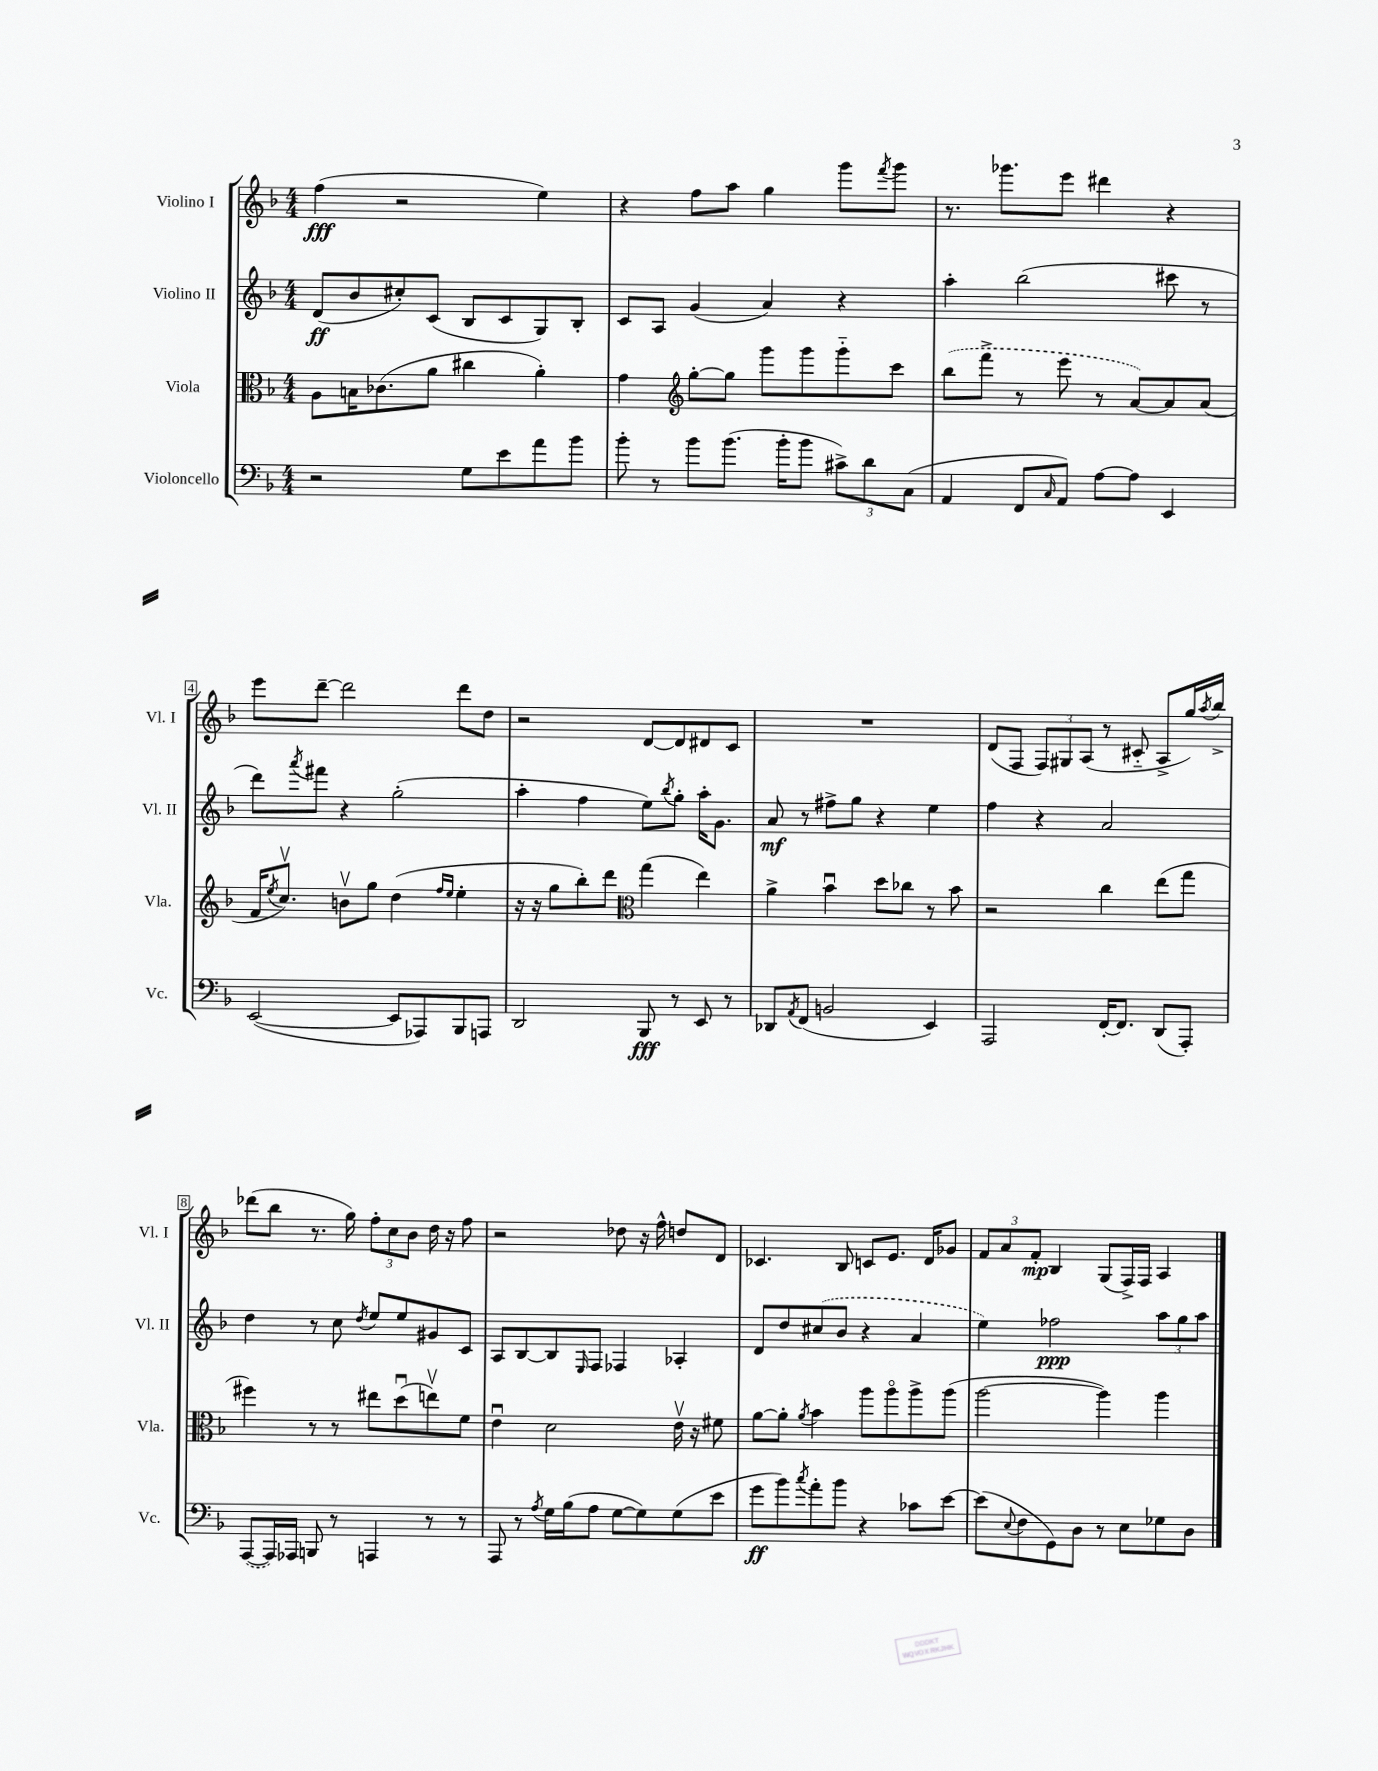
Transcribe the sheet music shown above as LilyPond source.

<<
\new StaffGroup <<
\new Staff = "s0" \with { instrumentName = "Violino I" shortInstrumentName = "Vl. I" } {
    \clef treble \key f \major \numericTimeSignature \time 4/4
    f''4\fff( r2 e''4) |
    r4 f''8 a''8 g''4 g'''8 \acciaccatura { f'''8 } g'''8 |
    r8. ges'''8. e'''8 dis'''4 r4 |
    e'''8 d'''8~-- d'''2 d'''8 d''8 |
    r2 d'8~ d'8 dis'8 c'8 |
    R1 |
    d'8( f8 \tuplet 3/2 { f8) gis8 a8( } r8 cis'8-_ a8-> g''16) \acciaccatura { a''8 } bes''16-> |
    des'''8( bes''8 r8. g''16) \tuplet 3/2 { f''8-. c''8 bes'8 } d''16 r16 f''8 |
    r2 des''8 r16 f''16-^ d''8 d'8 |
    ces'4. bes8 c'8 e'8. d'16 ges'8 |
    \tuplet 3/2 { f'8 a'8 f'8-.\mp } bes4 g8( f16->) f16 a4 \bar "|." |
}
\new Staff = "s1" \with { instrumentName = "Violino II" shortInstrumentName = "Vl. II" } {
    \clef treble \key f \major \numericTimeSignature \time 4/4
    d'8\ff( bes'8 cis''8-.) c'8( bes8 c'8 g8) bes8-. |
    c'8 a8 g'4( a'4) r4 |
    a''4-. bes''2( cis'''8 r8 |
    d'''8) \acciaccatura { a'''8 } fis'''8 r4 g''2-.( |
    a''4-. f''4 e''8) \acciaccatura { bes''8 } g''8-. a''16-. g'8. |
    a'8\mf r8 fis''8-> g''8 r4 e''4 |
    f''4 r4 a'2 |
    d''4 r8 c''8 \acciaccatura { d''8 } e''8 e''8 gis'8 c'8 |
    a8 bes8~ bes8 \grace { e16 } f8 fes4 aes4-. |
    d'8 d''8 \once \slurDashed cis''8( bes'8 r4 a'4 |
    e''4) fes''2\ppp \tuplet 3/2 { a''8 g''8 a''8 } \bar "|." |
}
\new Staff = "s2" \with { instrumentName = "Viola" shortInstrumentName = "Vla." } {
    \clef alto \key f \major \numericTimeSignature \time 4/4
    a8 b16 ces'8.( a'8 cis''4 a'4-.) |
    g'4 \clef treble g''8~-. g''8 g'''8 g'''8 g'''8-_ c'''8 |
    \once \slurDashed bes''8( f'''8-> r8 e'''8 r8 a'8~) a'8 a'8( |
    f'16 \acciaccatura { e''8 } c''8.\upbow) b'8\upbow g''8 d''4( \grace { f''16 e''16 } e''4-. |
    r16 r16 g''8 bes''8-.) d'''8 \clef alto g''4( e''4) |
    a'4-> bes'4\downbow d''8 ces''8 r8 bes'8 |
    r2 c''4 e''8( g''8 |
    fis''4) r8 r8 eis''8 d''8\downbow( e''8\upbow) f'8 |
    e'4\downbow d'2 e'16\upbow r16 fis'8 |
    a'8~ a'8-. \acciaccatura { a'8 } bes'4 a''8 a''8\flageolet a''8-> a''8( |
    a''2~ a''4) a''4 \bar "|." |
}
\new Staff = "s3" \with { instrumentName = "Violoncello" shortInstrumentName = "Vc." } {
    \clef bass \key f \major \numericTimeSignature \time 4/4
    r2 g8 e'8 a'8 bes'8 |
    bes'8-. r8 bes'8 bes'8.( bes'16-. bes'8 \tuplet 3/2 { cis'8->) d'8 c8( } |
    a,4 f,8 \grace { c16 } a,8) a8~ a8 e,4 |
    e,2~( e,8 aes,,8) bes,,8 a,,8 |
    d,2 bes,,8\fff r8 e,8 r8 |
    des,8 \acciaccatura { a,8 } f,8( b,2 e,4) |
    a,,2 f,16~-. f,8. d,8( a,,8-.) |
    \once \slurDashed a,,8~( a,,16) aes,,16 b,,8 r8 a,,4 r8 r8 |
    a,,8 r8 \acciaccatura { a8 } g16 bes16( a8 g8~ g8) g8( e'8 |
    g'8\ff bes'8) \acciaccatura { c''8 } a'8-. bes'8 r4 ces'8 e'8~ |
    e'8( \appoggiatura { e8 } f8 g,8) d8 r8 e8 ges8 d8 \bar "|." |
}
>>
>>
\layout { \context { \Score \override BarNumber.stencil = #(make-stencil-boxer 0.1 0.3 ly:text-interface::print) } }
